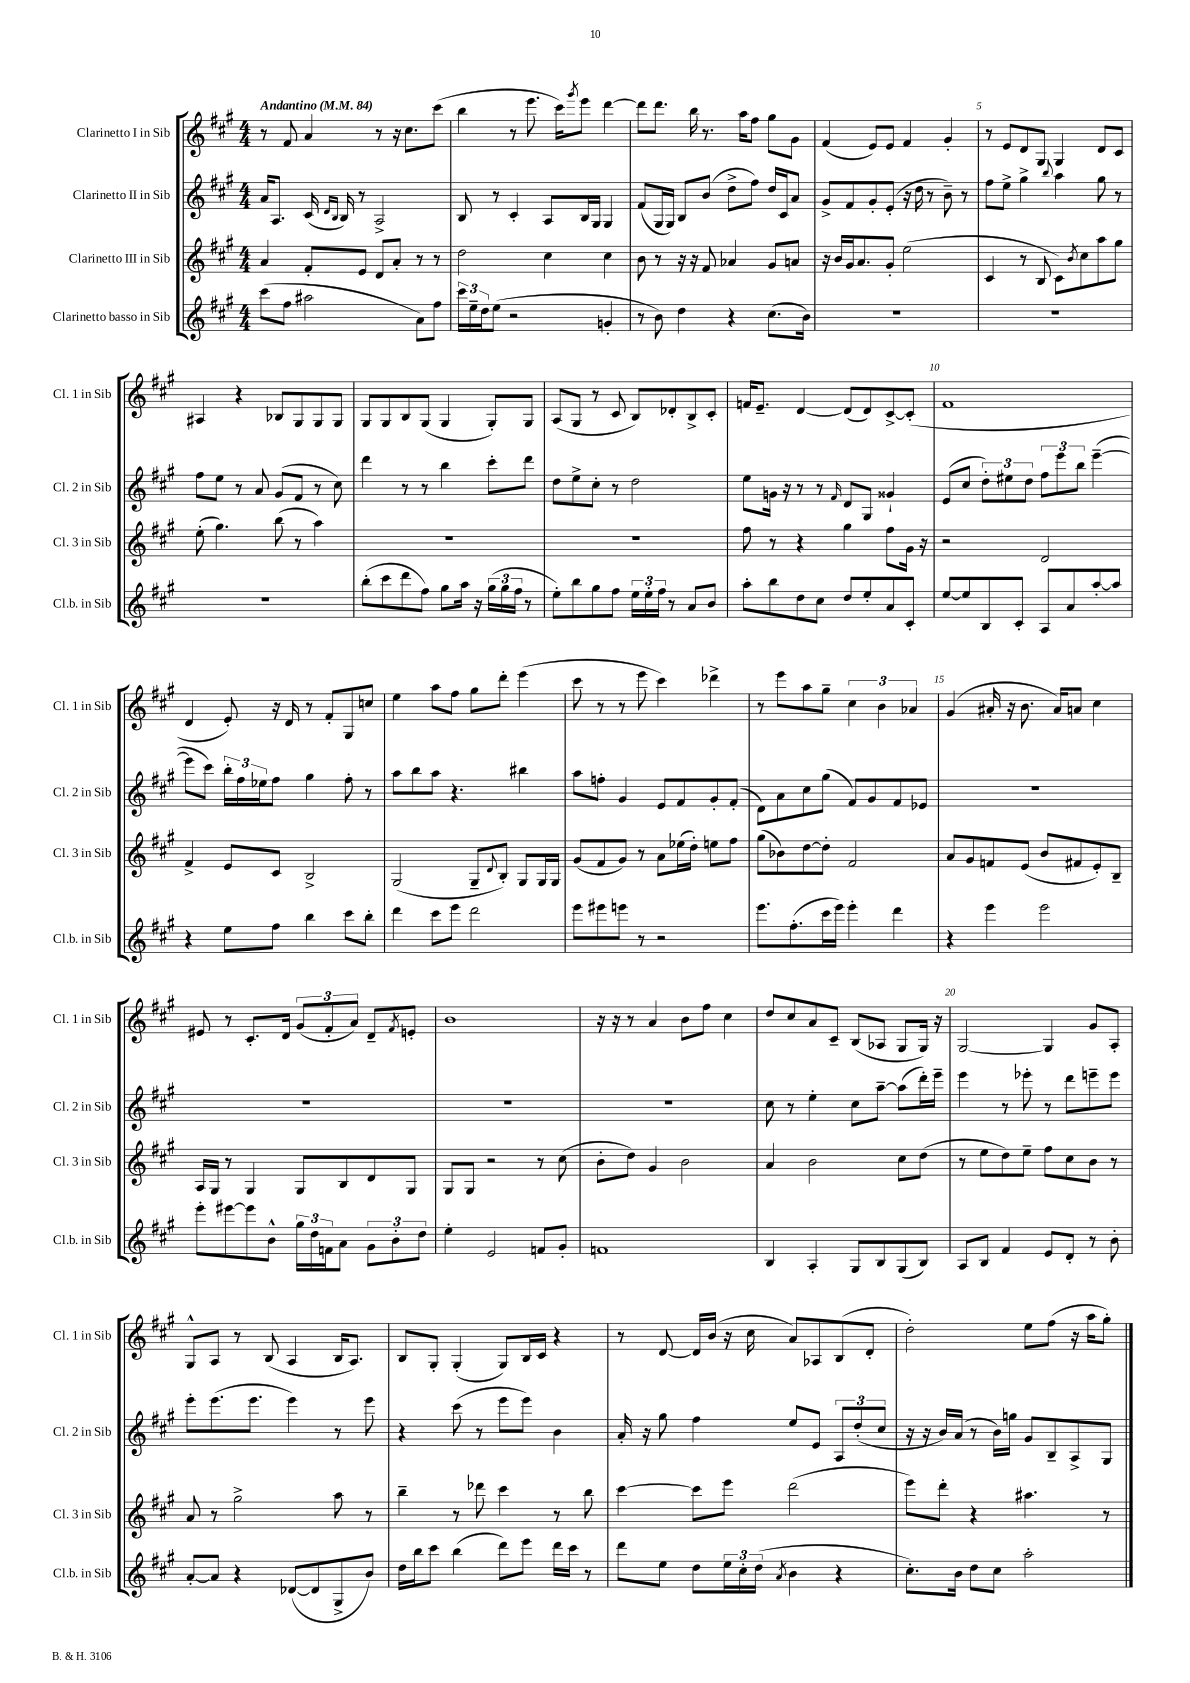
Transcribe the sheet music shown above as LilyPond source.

<<
\new StaffGroup <<
\new Staff = "s0" \with { instrumentName = "Clarinetto I in Sib" shortInstrumentName = "Cl. 1 in Sib" } {
    \clef treble \key a \major \numericTimeSignature \time 4/4 \tempo "Andantino" 4 = 84
    r8 fis'8 a'4 r8 r16 cis''8. cis'''8( |
    b''4 r8 e'''8. cis'''16) \acciaccatura { gis'''8 } e'''8 d'''4~ |
    d'''8 d'''8. b''16 r8. a''16 fis''8 gis''8 gis'8 |
    fis'4( e'8) e'8 fis'4 gis'4-. |
    r8 e'8 d'8 gis8 gis4 d'8 cis'8 |
    ais4 r4 bes8 gis8 gis8 gis8 |
    gis8 gis8 b8 gis8( gis4 gis8-.) gis8 |
    a8( gis8 r8 cis'8 b8) des'8-. b8-> cis'8-. |
    f'16 e'8.-- d'4~ d'8( d'8) cis'8~-> cis'8-.( |
    fis'1 |
    d'4 e'8-.) r16 d'16 r8 fis'8-. gis8 c''8 |
    e''4 a''8 fis''8 gis''8 d'''8-. e'''4( |
    cis'''8 r8 r8 e'''8 cis'''4) des'''4-> |
    r8 e'''8 a''8 gis''8-- \tuplet 3/2 { cis''4 b'4 aes'4 } |
    gis'4( ais'16-. r16 b'8. ais'16) a'8 cis''4 |
    eis'8 r8 cis'8.-. d'16 \tuplet 3/2 { gis'8( fis'8-. a'8) } d'8-- \acciaccatura { fis'8 } e'8-. |
    b'1 |
    r16 r16 r8 a'4 b'8 fis''8 cis''4 |
    d''8 cis''8 a'8 cis'8-- b8( aes8 gis8 gis16) r16 |
    gis2~ gis4 gis'8 a8-. |
    gis8-^ a8 r8 b8( a4 b16 a8.) |
    b8 gis8-. gis4-.( gis8) b16 cis'16 r4 |
    r8 d'8~ d'16 b'16( r16 cis''16 a'8) aes8 b8( d'8-. |
    d''2-.) e''8 fis''8( r16 a''16 gis''8-.) \bar "|." |
}
\new Staff = "s1" \with { instrumentName = "Clarinetto II in Sib" shortInstrumentName = "Cl. 2 in Sib" } {
    \clef treble \key a \major \numericTimeSignature \time 4/4
    a'16 a8. cis'16( \grace { d'16 b16 } b16) r8 a2-> |
    b8 r8 cis'4-. a8 b16 gis16 gis4 |
    fis'8( gis16 gis16) b8 b'8( d''8-> fis''8) d''16 cis'16 a'8 |
    gis'8-> fis'8 gis'8-. e'8-.( r16 d''16 r8 b'8--) r8 |
    fis''8 e''8-> gis''4-> \appoggiatura { b''8 } a''4 gis''8 r8 |
    fis''8 e''8 r8 a'8 gis'8( fis'8 r8 cis''8) |
    d'''4 r8 r8 b''4 cis'''8-. d'''8 |
    d''8 e''8-> cis''8-. r8 d''2 |
    e''8 g'16 r16 r8 r8 \grace { fis'16 } d'8 gis8 gisis'4-! |
    e'8( cis''8 \tuplet 3/2 { d''8-.) eis''8 d''8 } \tuplet 3/2 { fis''8 e'''8 b''8 } e'''4~--( |
    e'''8 cis'''8) \tuplet 3/2 { b''16-. fis''16 ees''16 } fis''8 gis''4 fis''8-. r8 |
    a''8 b''8 a''8 r4. bis''4 |
    a''8 f''8-. gis'4 e'8 fis'8 gis'8-. fis'8-.( |
    d'8) a'8 cis''8 gis''8( fis'8) gis'8 fis'8 ees'8 |
    R1 |
    R1 |
    R1 |
    R1 |
    cis''8 r8 e''4-. cis''8 a''8~-- a''8( d'''16-.) e'''16-- |
    e'''4 r8 ees'''8-. r8 d'''8 e'''8-- e'''8 |
    e'''8-. e'''8.( e'''8. e'''4) r8 e'''8 |
    r4 cis'''8( r8 e'''8 e'''8) b'4 |
    a'16-. r16 gis''8 fis''4 e''8 e'8 \tuplet 3/2 { a8 d''8-.( cis''8 } |
    r16 r16 b'16) a'16( r8 b'16) g''16 gis'8 b8-- a8-> gis8 \bar "|." |
}
\new Staff = "s2" \with { instrumentName = "Clarinetto III in Sib" shortInstrumentName = "Cl. 3 in Sib" } {
    \clef treble \key a \major \numericTimeSignature \time 4/4
    a'4 fis'8-. e'8 d'8 a'8-. r8 r8 |
    d''2 cis''4 cis''4 |
    b'8 r8 r16 r16 fis'8 aes'4 gis'8 a'8 |
    r16 b'16 gis'16 a'8. gis'8-. e''2( |
    cis'4 r8 b8 cis'8) \acciaccatura { b'8 } cis''8 a''8 gis''8 |
    e''8-.( gis''4.) b''8( r8 a''4) |
    R1 |
    R1 |
    fis''8 r8 r4 gis''4 fis''8 gis'16 r16 |
    r2 d'2 |
    fis'4-> e'8 cis'8 b2-> |
    gis2( gis8-- \appoggiatura { d'8 } b8-.) gis8 gis16 gis16 |
    gis'8( fis'8 gis'8) r8 a'8 ees''16( d''16-.) e''8 fis''8 |
    gis''8( bes'8) d''8~ d''8-. fis'2 |
    a'8 gis'8 f'8 e'8( b'8 fis'8 e'8-.) b8-- |
    a16 gis16 r8 gis4 gis8 b8 d'8 gis8 |
    gis8 gis8 r2 r8 cis''8( |
    b'8-. d''8) gis'4 b'2 |
    a'4 b'2 cis''8 d''8( |
    r8 e''8 d''8) e''8-- fis''8 cis''8 b'8 r8 |
    a'8 r8 gis''2-> a''8 r8 |
    b''4-- r8 des'''8 cis'''4 r8 b''8 |
    cis'''4~ cis'''8 e'''8 d'''2( |
    e'''8) d'''8-. r4 ais''4. r8 \bar "|." |
}
\new Staff = "s3" \with { instrumentName = "Clarinetto basso in Sib" shortInstrumentName = "Cl.b. in Sib" } {
    \clef treble \key a \major \numericTimeSignature \time 4/4
    cis'''8( fis''8 ais''2 a'8) fis''8 |
    \tuplet 3/2 { cis'''16 e''16-- d''16 } e''8( r2 g'4-. |
    r8 b'8) d''4 r4 cis''8.( b'16) |
    R1 |
    R1 |
    R1 |
    b''8-.( cis'''8 d'''8 fis''8) gis''8 a''16 r16 \tuplet 3/2 { gis''16( gis''16 fis''16 } r8 |
    e''8-.) b''8 gis''8 fis''8 \tuplet 3/2 { e''16 e''16-. fis''16 } r8 a'8 b'8 |
    a''8-. b''8 d''8 cis''8 d''8 e''8-. a'8 cis'8-. |
    e''8~ e''8 b8 cis'8-. a8 a'8 a''8~-. a''8 |
    r4 e''8 fis''8 b''4 cis'''8 b''8-. |
    d'''4 cis'''8 e'''8 d'''2 |
    e'''8 eis'''8 e'''8 r8 r2 |
    e'''8. fis''8.-.( cis'''16 e'''16) e'''4-. d'''4 |
    r4 e'''4 e'''2 |
    e'''8-. eis'''8~ eis'''8 b'8-^ \tuplet 3/2 { gis''16 d''16 f'16 } a'8 \tuplet 3/2 { gis'8 b'8-. d''8 } |
    e''4-. e'2 f'8 gis'8-. |
    f'1 |
    b4 a4-. gis8 b8 gis8( b8) |
    a8 b8 fis'4 e'8 d'8-. r8 b'8-. |
    a'8~-. a'8 r4 des'8~( des'8 gis8-> b'8) |
    d''16 b''16 cis'''8 b''4( d'''8) e'''8 d'''16 cis'''16 r8 |
    d'''8 e''8 d''8 \tuplet 3/2 { e''16 cis''16-. d''16( } \acciaccatura { a'8 } b'4 r4 |
    cis''8.-.) b'16 d''8 cis''8 a''2-. \bar "|." |
}
>>
>>
\layout { \context { \Score \override BarNumber.break-visibility = ##(#f #t #t) barNumberVisibility = #(every-nth-bar-number-visible 5) } }
